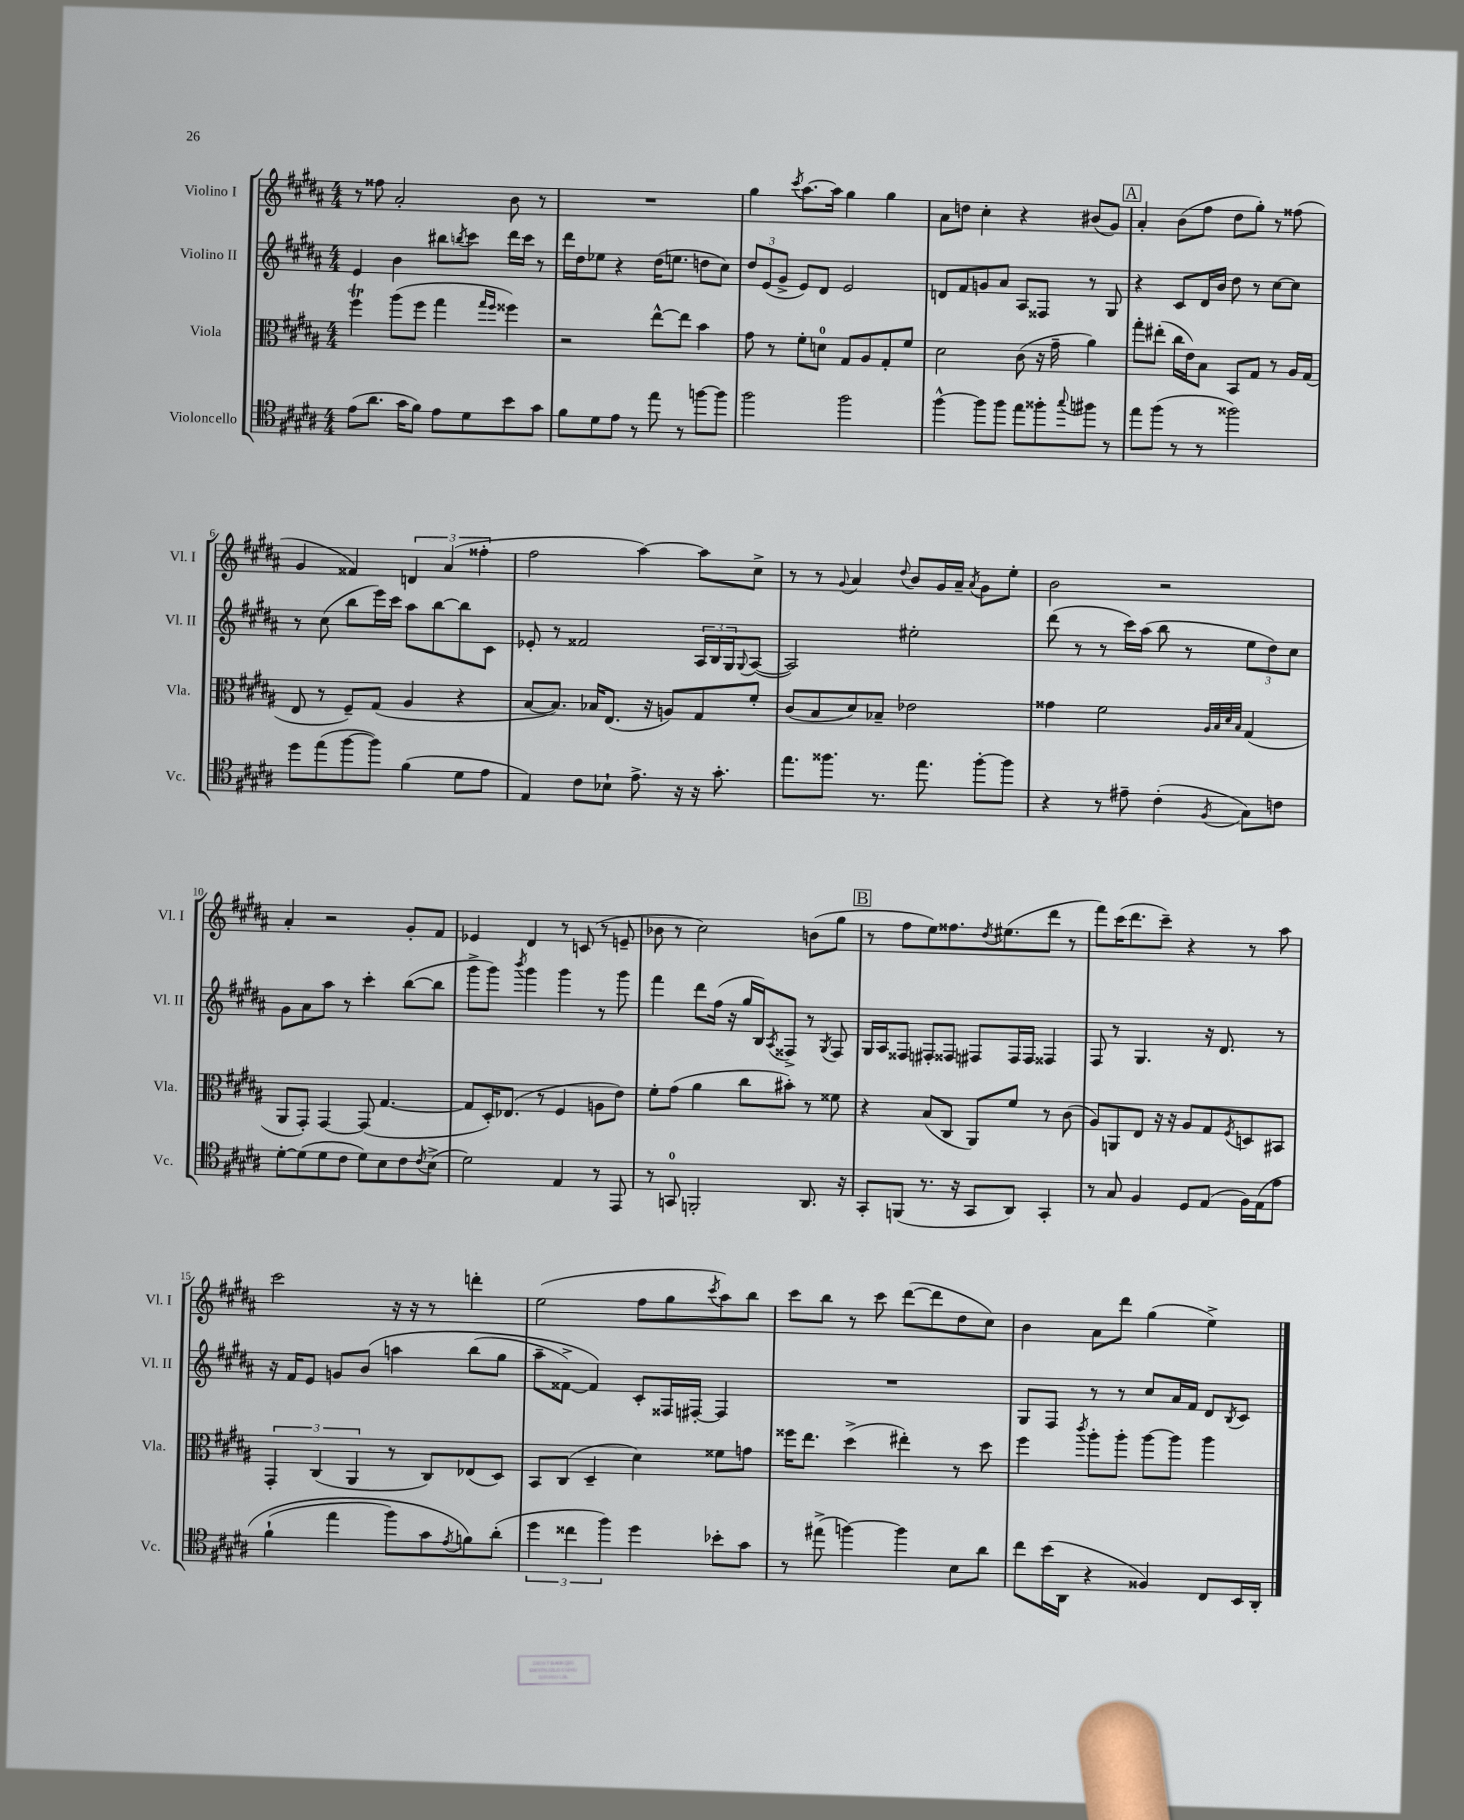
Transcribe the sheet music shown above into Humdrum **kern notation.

**kern	**kern	**kern	**kern
*staff4	*staff3	*staff2	*staff1
*clefC4	*clefC3	*clefG2	*clefG2
*k[f#c#g#d#a#]	*k[f#c#g#d#a#]	*k[f#c#g#d#a#]	*k[f#c#g#d#a#]
*M4/4	*M4/4	*M4/4	*M4/4
(8e	4ff#	4e	8r
8.a#	.	.	8ff##
.	(8aa#	4b	2a#'
16g#	.	.	.
8f#)	8ff#	.	.
8e	4gg#	8bb#	.
.	.	8qbb	.
8d#	.	8ccc#	.
.	16qqgg#	.	.
.	16qqff#	.	.
8b	4ff##)	16ddd#	8b
.	.	16ccc#	.
8g#	.	8r	8r
=	=	=	=
8f#	2r	16ddd#	1r
.	.	16dd#	.
8d#	.	8ee-	.
8e	.	4r	.
8r	.	.	.
8ee	[8ee^^	(16dd#	.
.	.	8.ee	.
8r	8ee]	.	.
[8ff	4b	8dd	.
8ff]	.	8cc#)	.
=	=	=	=
2ff#	8g#	12dd#	4gg#
.	.	(12e	.
.	8r	.	.
.	.	12g#^	.
.	.	.	8qccc#
.	8f#'	8e)	[8.aa#
.	8d	8d#	.
.	.	.	16aa#]
2ff#	8G#	2e	4gg#
.	8A#	.	.
.	8G#'	.	4gg#
.	8f#	.	.
=	=	=	=
[4ff#^^	2d#	8d	8a#
.	.	8f#	8dd
8ff#]	.	8g	4cc#'
8ff#	.	8a#	.
8ee	(8c#	8A#	4r
8ff##'	16r	8F##	.
.	16g#~	.	.
8qqgg#	.	.	.
8ff#	4a#)	8r	(8b#
8r	.	8G#	8g#)
=	=	=	=
8ee	8gg#'	4r	4a#'
(8ff#	(8ee#'	.	.
8r	16cc#	8c#	(8b
.	16e)	.	.
8r	8B	16d#	8ff#
.	.	16b	.
2ff##)	8BB	8dd#	8dd#
.	8G#	8r	8gg#')
.	8r	[8cc#	8r
.	16A#	8cc#]	(8ff##
.	(16G#	.	.
=	=	=	=
8dd#	8E	8r	4g#
(8ee	8r	(8cc#	.
[8ff#	8F#~)	8bb	4f##)
8ff#])	(8G#	16eee)	.
.	.	16ccc#	.
(4f#	4A#	8aa#	6d
.	.	[8bb	.
.	.	.	(6a#
8d#	4r	8bb]	.
.	.	.	6ff##'
8e	.	8c#	.
=	=	=	=
4E)	[8B	8e-'	2ff#
.	8.B])	8r	.
8c#	.	2f##	.
.	16B-	.	.
8B-`	(8.E	.	.
8.e^	.	.	[4aa#)
.	16r	.	.
.	8A)	.	.
16r	.	.	.
16r	8G#	24A#	8aa#]
.	.	24B	.
8.g#'	.	.	.
.	.	24G#	.
.	.	8qqG#	.
.	8f#'	([8A#	8cc#^
=	=	=	=
8.ee	(8c#	2A#])	8r
.	8B	.	8r
8.ff##	.	.	.
.	.	.	8qqg#
.	8d#)	.	4a#
8.r	8B-~	.	.
.	.	.	8qqdd#
.	2e-	2ee#'	8b
8.ee	.	.	.
.	.	.	16g#
.	.	.	16a#~
.	.	.	8qa#
[8ff##'	.	.	8g#
8ff##]	.	.	8ee'
=	=	=	=
4r	4g##	(8ddd#	2b
.	.	8r	.
8r	2f#	8r	.
8e#~	.	16ccc#)	.
.	.	(16aa#	.
(4c#'	.	8bb	2r
.	.	8r	.
.	32qqA#	.	.
.	32qqB	.	.
.	32qqd#	.	.
8qF#	32qqB	.	.
8G#)	(4G#	12ee	.
.	.	12dd#)	.
8c	.	.	.
.	.	12cc#	.
=	=	=	=
[8d#'	8AA#	8g#	4a#'
(8d#]	8GG#')	8a#	.
8d#	[4GG#	8aa#	2r
8c#	.	8r	.
8d#)	(8GG#]	4ccc#'	.
8B	[4.G#	.	.
8c#	.	([8bb	8g#'
8qc#	.	.	.
(8B^	.	8bb]	8f#
=	=	=	=
2d#)	8G#]	8ggg#^	4e-
.	16D#')	8ggg#)	.
.	(8.E-	.	.
.	.	8qbbb	.
.	.	4ggg#	4d#
.	8r	.	.
4E	4F#	4ggg#	8r
.	.	.	(8c
8r	8A	8r	8r
8EE	8e)	8ggg#	8e~
=	=	=	=
8r	8f#'	4fff#	8b-
8GG	(8g#	.	8r
2FF'	4a#	8ddd#	2cc#)
.	.	(16ff#	.
.	.	16r	.
.	8cc#	16gg#	.
.	.	16B)	.
.	.	8qA#	.
.	8b#')	8F##^	.
8.AA#	8r	8r	(8b
.	.	8qG#	.
.	8f##	8F##	8gg#
16r	.	.	.
=	=	=	=
8GG#'	4r	16G#	8r
.	.	16A#	.
(8FF	.	8F##	8ff#
8.r	(8B	8F#'	8ee)
.	8C#	8F##	8.ff##
16r	.	.	.
8GG#	8AA#)	8F#	.
.	.	.	8qdd#
.	.	.	(8.ee#
8AA#)	8f#	16F#	.
.	.	16F#	.
4GG#'	8r	4F##	8ddd#
.	(8c#	.	8r
=	=	=	=
8r	8A#)	8F#	8fff#)
8G#	8AA	8r	(16ccc#
.	.	.	8.ddd#
4F#	8E	4.G#	.
.	16r	.	8ccc#~)
.	16r	.	.
8D#	8A#	.	4r
(8E	8G#	16r	.
.	.	8.d#	.
.	8qF#	.	.
16F#)	8D	.	8r
&(16E	.	.	.
8e	8BB#	8r	8aa#
=	=	=	=
(4f#`	6GG#'	16r	2ccc#
.	.	16f#	.
.	.	8e	.
.	(6C#	.	.
4ee	.	8g	.
.	6AA#	.	.
.	.	&(8b	.
8ff#)	8r	4aa	16r
.	.	.	16r
8g#	8C#)	.	8r
8qe	.	.	.
8f&)	(8E-	(8bb	4ddd'
(8a#'	8D#)	8gg#	.
=	=	=	=
6dd#	8BB	8aa#~	(2ee
.	(8C#	[8f##^)	.
6cc##	.	.	.
.	4D#~	4f##]&)	.
6ff#)	.	.	.
4dd#	4d#)	8c#'	8ff#
.	.	16F##	8gg#
.	.	[16F#'	.
.	.	.	8qccc#
8b-'	8f##	4F#]	8aa#)
8g#	8g	.	8bb
=	=	=	=
8r	16ff##	1r	8ccc#
.	8.ee	.	.
(8ee#^	.	.	8bb
[4ff)	(4dd#^	.	8r
.	.	.	8ccc#
4ff]	4ee#')	.	([8ddd#
.	.	.	8ddd#]
8B	8r	.	8dd#
8a#	8dd#	.	8cc#)
=	=	=	=
8cc#	4ff#	8G#	4b
(16b	.	8F#	.
16AA#	.	.	.
.	8qccc#	.	.
4r	8aa#'	8r	8a#
.	8aa#'	8r	8ddd#
4F##)	[8aa#	8cc#	(4gg#
.	8aa#]	16a#	.
.	.	16f#	.
8C#	4aa#	8d#	4ee^)
.	.	8qB	.
16BB	.	8c#	.
16AA#'	.	.	.
==	==	==	==
*-	*-	*-	*-
